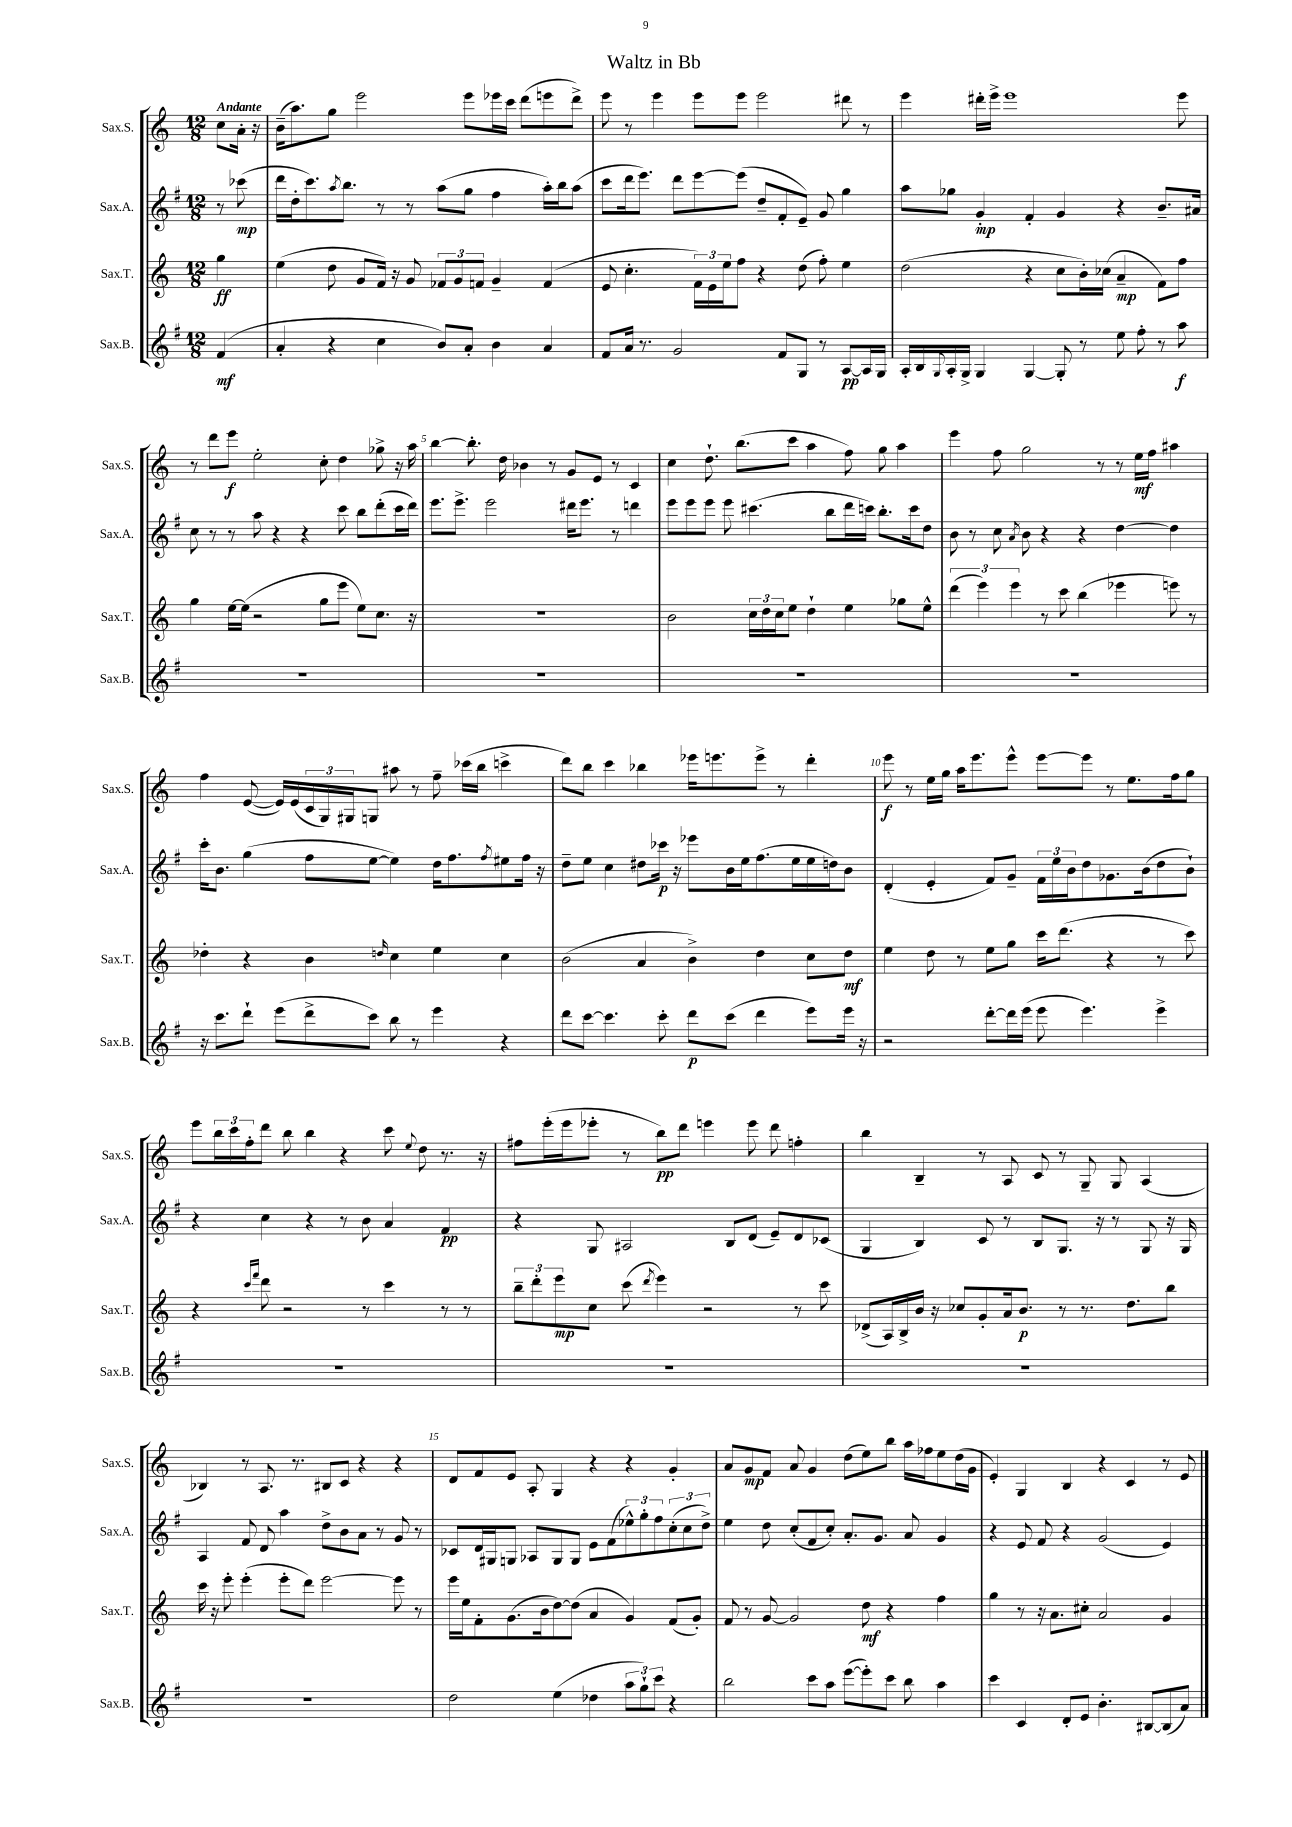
\header { title = "Waltz in Bb" }
<<
\new StaffGroup <<
\new Staff = "s0" \with { instrumentName = "Sax.S." shortInstrumentName = "Sax.S." } {
    \clef treble \key c \major \numericTimeSignature \time 12/8 \partial 4 \tempo "Andante"
    c''8 a'16-. r16 |
    b'16--( a''8.) g''8 e'''2 e'''8 ees'''16 c'''16 d'''8( e'''8 d'''8->) |
    e'''8 r8 e'''4 e'''8 e'''8 e'''2 dis'''8 r8 |
    e'''4 dis'''16-. e'''16-> e'''1 e'''8 |
    r8 d'''8 e'''8\f e''2-. c''8-. d''4 ges''8-> r16 a''16 |
    b''4~ b''8.-. d''16 bes'4 r8 g'8 e'8 r8 c'4 |
    c''4 d''8.-! b''8.( c'''8 a''4 f''8) g''8 a''4 |
    e'''4 f''8 g''2 r8 r8 e''16\mf f''16 ais''4 |
    f''4 e'8~( e'16) e'16( \tuplet 3/2 { c'16 g16) gis16 } g8 ais''8 r8 f''8-- ces'''16( b''16 c'''4-> |
    d'''8) b''8 c'''4 bes''4 ees'''16 e'''8. e'''8-> r8 d'''4-. |
    e'''8\f r8 e''16 g''16 a''16 e'''8. e'''8-^ e'''8~ e'''8 r8 e''8. f''16 g''8 |
    e'''8 \tuplet 3/2 { b''16 c'''16 f''16-. } d'''8 b''8 b''4 r4 c'''8 \appoggiatura { e''8 } d''8 r8. r16 |
    fis''8 e'''16-.( e'''16 ees'''8-. r8 b''8\pp) d'''8 e'''4 e'''8 d'''8 f''4-. |
    b''4 b4-- r8 a8 c'8 r8 g8-- g8 a4( |
    bes4) r8 a8. r8. bis8 c'8 r4 r4 |
    d'8 f'8 e'8 a8-. g4 r4 r4 g'4-. |
    a'8 g'8\mp f'8 a'8 g'4 d''8( e''8) b''8 a''16 fes''16 e''8 d''16( g'16 |
    e'4-.) g4 b4 r4 c'4 r8 e'8 \bar "|." |
}
\new Staff = "s1" \with { instrumentName = "Sax.A." shortInstrumentName = "Sax.A." } {
    \clef treble \key g \major \numericTimeSignature \time 12/8 \partial 4
    r8 ces'''8\mp( |
    d'''16 d''16-. c'''8.) \acciaccatura { a''8 } b''8. r8 r8 a''8( g''8 fis''4 a''16-.) b''16 a''8( |
    c'''8 d'''16 e'''8.) d'''8 e'''8~ e'''8( d''8-- fis'8-. e'8--) g'8 g''4 |
    a''8 ges''8 g'4-.\mp fis'4-. g'4 r4 b'8.-- ais'16 |
    c''8 r8 r8 a''8 r4 r4 c'''8 b''8 d'''8-.( c'''16 d'''16) |
    e'''8. e'''8.-> e'''2 dis'''16 e'''8. r8 d'''4 |
    e'''8 e'''8 e'''8 e'''8 cis'''4.( b''8 d'''16 c'''16) b''8.-. c'''16 d''8 |
    b'8 r8 c''8 \acciaccatura { a'8 } b'8 r4 r4 d''4~ d''4 |
    c'''16-. b'8. g''4( fis''8 e''8~ e''4) d''16 fis''8. \acciaccatura { fis''8 } eis''8 fis''16 r16 |
    d''8-- e''8 c''4 dis''8 ces'''16\p r16 ees'''8 b'16 e''16 fis''8.( e''16 e''16 d''16) b'8 |
    d'4-.( e'4-. fis'8) g'8-- \tuplet 3/2 { fis'16 e''16 b'16 } d''8 ges'8. b'16( d''8 b'8-!) |
    r4 c''4 r4 r8 b'8 a'4 fis'4\pp |
    r4 g8 ais2 b8 d'8( e'8--) d'8 ces'8( |
    g4 b4) c'8 r8 b8 g8. r16 r8 g8 r16 g16 |
    a4 fis'8 d'8 a''4 d''8-> b'8 a'8 r8 g'8 r8 |
    ces'8 d'16 gis16 g8 aes8 g8 g8 e'8 fis'8( \tuplet 3/2 { ees''8-^) g''8-. fis''8 } \tuplet 3/2 { c''8-.( c''8 d''8->) } |
    e''4 d''8 c''8-.( fis'8 c''8-.) a'8.-. g'8. a'8 g'4 |
    r4 e'8 fis'8 r4 g'2( e'4) \bar "|." |
}
\new Staff = "s2" \with { instrumentName = "Sax.T." shortInstrumentName = "Sax.T." } {
    \clef treble \key c \major \numericTimeSignature \time 12/8 \partial 4
    g''4\ff |
    e''4( d''8 g'8 f'16) r16 g'8 \tuplet 3/2 { fes'8 g'8 f'8 } g'4-- f'4( |
    e'8 c''4.-. \tuplet 3/2 { f'16) e'16 e''16 } f''8 r4 d''8( f''8-.) e''4 |
    d''2( r4 c''8 b'16-.) ces''16( a'4--\mp f'8) f''8 |
    g''4 e''16~ e''16( r2 g''8 e'''8 e''8) c''8. r16 |
    R1. |
    b'2 \tuplet 3/2 { c''16 d''16 c''16 } e''8 d''4-! e''4 ges''8 e''8-^ |
    \tuplet 3/2 { d'''4( e'''4) e'''4 } r8 c'''8 b''4( ees'''4 e'''8) r8 |
    des''4-. r4 b'4 \grace { d''16 } c''4 e''4 c''4 |
    b'2( a'4 b'4->) d''4 c''8 d''8\mf |
    e''4 d''8 r8 e''8 g''8 c'''16 d'''8.( r4 r8 c'''8) |
    r4 \grace { c'''16 f'''16 } d'''8 r2 r8 c'''4 r8 r8 |
    \tuplet 3/2 { b''8-- d'''8-. e'''8\mp } c''8 c'''8( \acciaccatura { d'''8 } e'''4) r2 r8 c'''8 |
    des'8->( a16) b16-> b'16 r16 ces''8 g'8-. a'16 b'8.\p r8 r8. d''8. b''8 |
    c'''16 r16 e'''8-. e'''4-.( e'''8-. d'''8) e'''2~ e'''8 r8 |
    e'''16 e''16 f'8-. g'8.( b'16 d''8~) d''8( a'4 g'4) f'8( g'8-.) |
    f'8 r8 g'8~ g'2 d''8\mf r4 f''4 |
    g''4 r8 r16 a'8. cis''8-. a'2 g'4 \bar "|." |
}
\new Staff = "s3" \with { instrumentName = "Sax.B." shortInstrumentName = "Sax.B." } {
    \clef treble \key g \major \numericTimeSignature \time 12/8 \partial 4
    fis'4\mf( |
    a'4-. r4 c''4 b'8) a'8-. b'4 a'4 |
    fis'8 a'16 r8. g'2 fis'8 g8 r8 a8~\pp a16 g16 |
    a16-. b16 \appoggiatura { g8 } a16-. g16-> g4 g4~ g8-. r8 e''8 fis''8-. r8 a''8\f |
    R1. |
    R1. |
    R1. |
    R1. |
    r16 c'''8. d'''8-! e'''8( d'''8-> c'''8) b''8 r8 e'''4 r4 |
    d'''8 c'''8~ c'''4. c'''8-. d'''8\p c'''8( d'''4 e'''8) e'''16 r16 |
    r2 d'''8~-. d'''16 e'''16( e'''8 e'''4.) e'''4-> |
    R1. |
    R1. |
    R1. |
    R1. |
    d''2 e''4( des''4 \tuplet 3/2 { a''8 g''8-!) c'''8 } r4 |
    b''2 c'''8 a''8 e'''8~( e'''8-.) c'''8 b''8 a''4 |
    c'''4 c'4 d'8-. e'8 b'4.-. bis8~ bis8( a'8) \bar "|." |
}
>>
>>
\layout { \context { \Score \override BarNumber.break-visibility = ##(#f #t #t) barNumberVisibility = #(every-nth-bar-number-visible 5) } }
